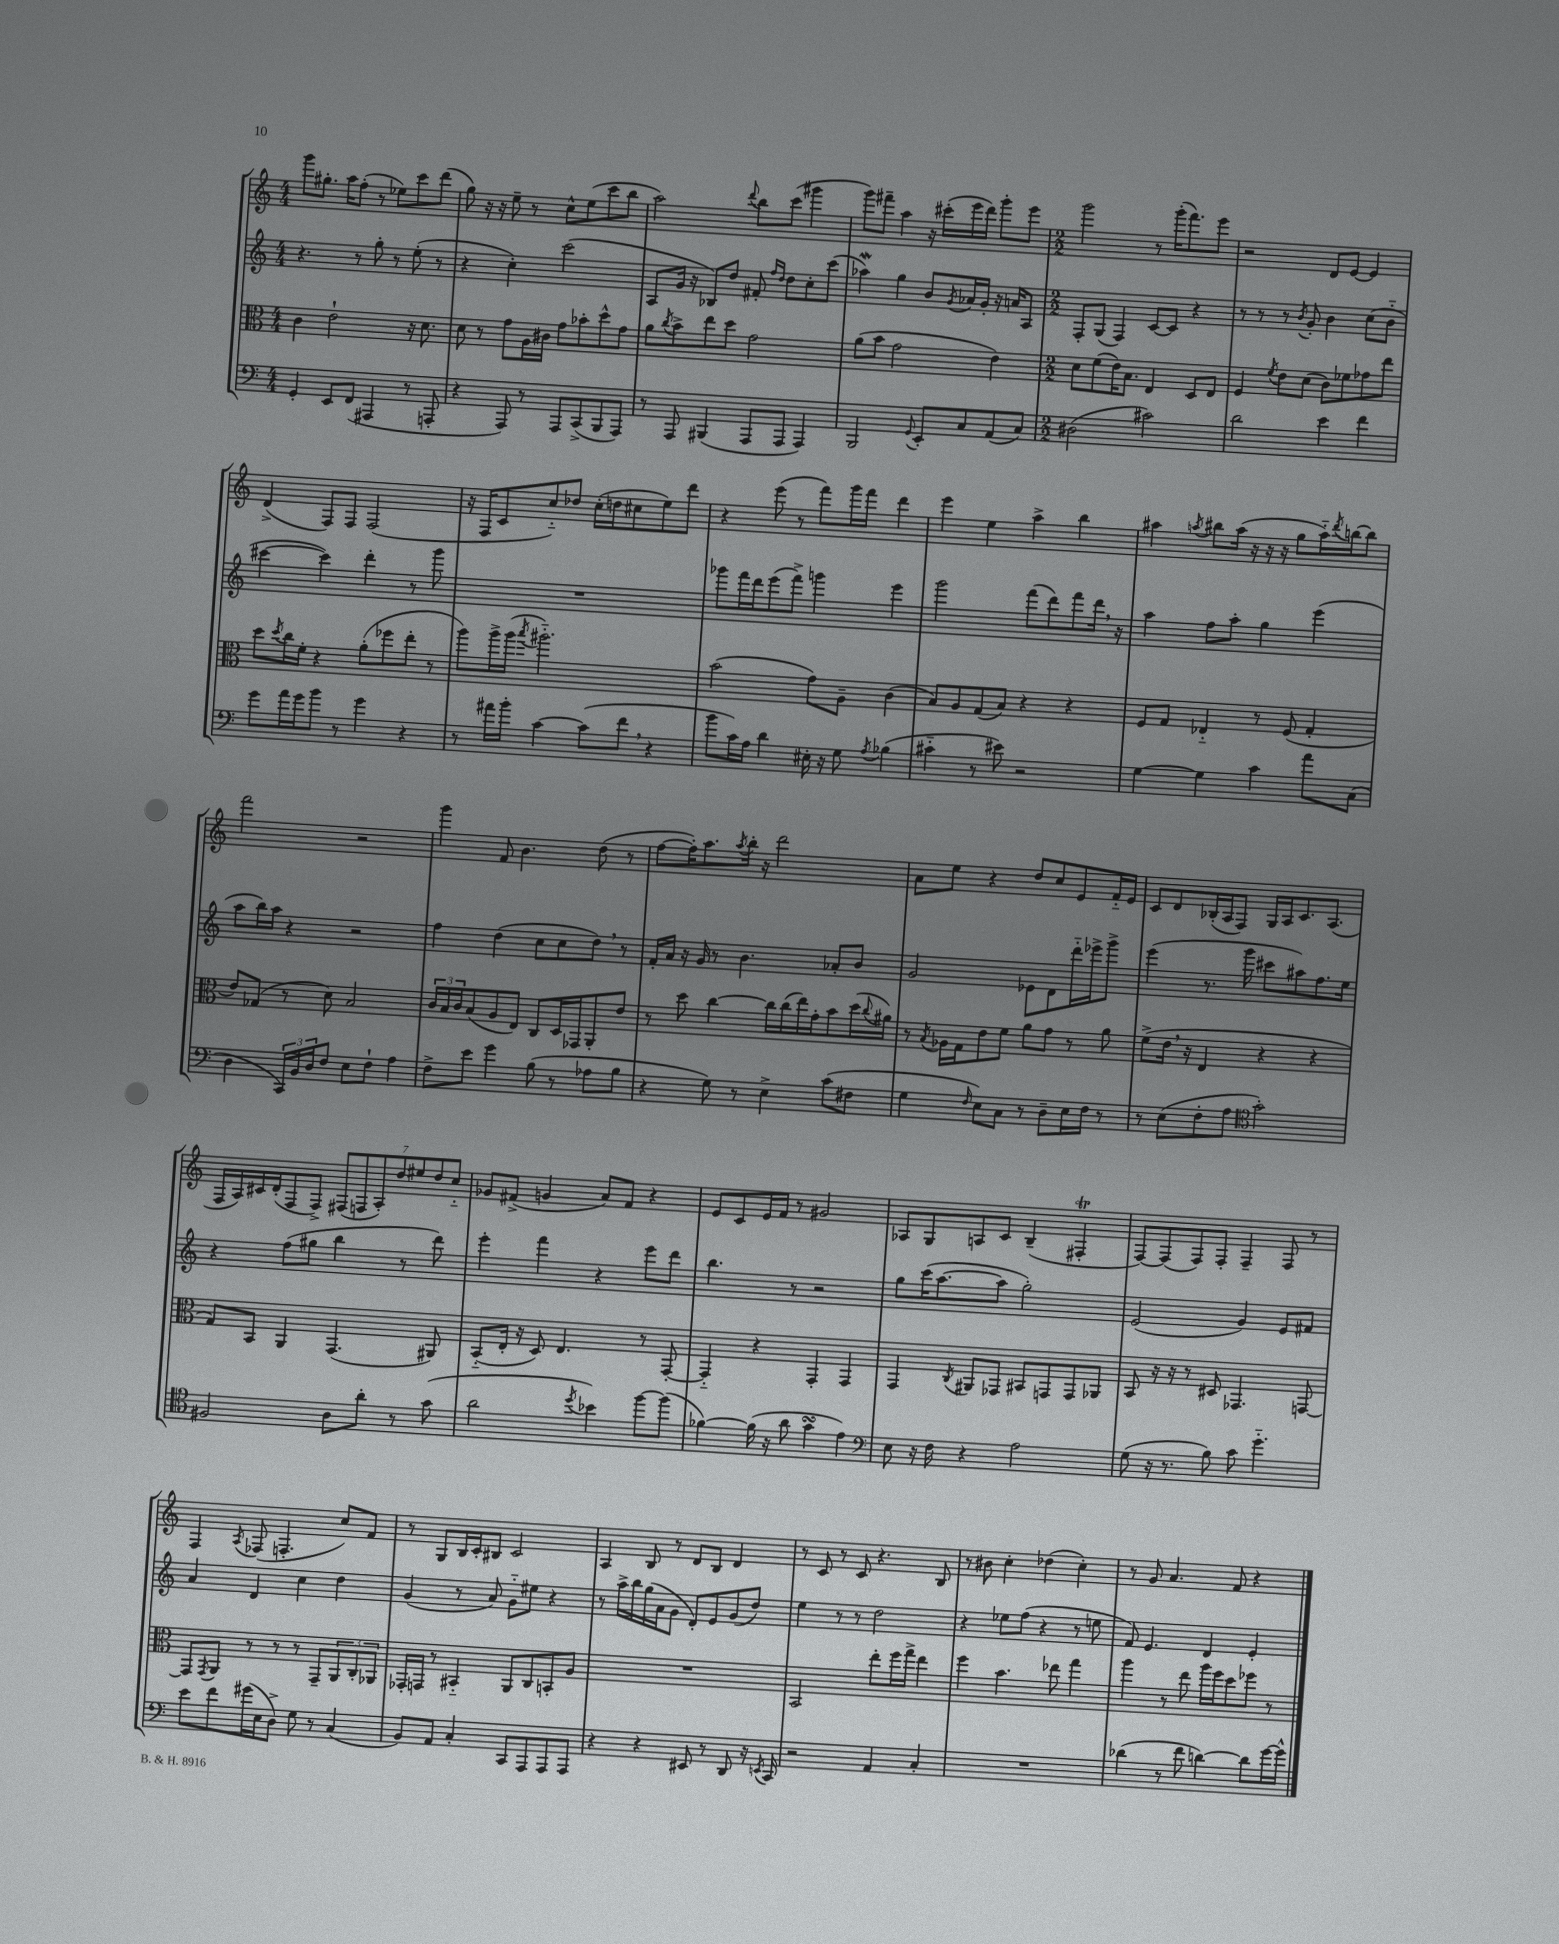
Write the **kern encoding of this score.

**kern	**kern	**kern	**kern
*staff4	*staff3	*staff2	*staff1
*clefF4	*clefC3	*clefG2	*clefG2
*k[]	*k[]	*k[]	*k[]
*M4/4	*M4/4	*M4/4	*M4/4
4GG'	4c	4.r	8ggg
.	.	.	8.gg#'
8EE	2e`	.	.
.	.	.	16aa
(8FF	.	8r	(8ff'
4AAA#	.	8gg'	8r
.	.	8r	8ee-)
8r	16r	(8ee'	8ccc
.	8.d	.	.
8AAA'	.	8r	(8ddd
=	=	=	=
4r	8d	4r	8gg)
.	8r	.	16r
.	.	.	16r
8AAA)	8g	4cc')	8ee~
8r	16A	.	8r
.	16c#	.	.
8AAA	8g	(2ccc	8cc^^
(8CC^	8b-'	.	(8ee
8BBB	8dd^^	.	8ccc
8AAA)	8g	.	8bb
=	=	=	=
8r	8a	8A	2aa)
.	8qcc	.	.
8AAA	8b^	16g	.
.	.	16r	.
(4BBB#	8ee	8B-)	.
.	8dd	8dd	.
.	.	.	8qqddd
8AAA	2g	8f#'	8bb
.	.	16qqff	.
.	.	16qqdd	.
8AAA	.	8dd	(8ccc
4AAA)	.	8cc'	4ggg#
.	.	(8ccc	.
=	=	=	=
2BBB	(8a	4aa-)	8ggg)
.	8b	.	8fff#~
.	2g	4gg	4aa
8qqGG	.	.	.
8EE'	.	8b	16r
.	.	.	(16ccc#'
.	.	8qg	.
8C	.	16a-	16eee
.	.	16g'	16ddd)
(8AA	4e)	16r	8ggg'
.	.	16a	.
8C)	.	8A	8eee
=	=	=	=
*M2/2	*M2/2	*M2/2	*M2/2
(2D#	8d	8F'	2ggg
.	(8f	(8G	.
.	16e)	4F)	.
.	8.B	.	.
2c#)	4E	[8c	8r
.	.	8c]	(16ggg'
.	.	.	8.fff)
.	8D	4r	.
.	8E	.	8eee
=	=	=	=
2d	4F	8r	2r
.	.	8r	.
.	8qf	.	.
.	8e	8r	.
.	.	8qb	.
.	(8d	8g'	.
4e	8c)	4b	8d
.	8f-	.	[8e
4f	8g-	(8cc	4e]
.	8ee	8b'~	.
=	=	=	=
8g	8dd	[4ccc#	(4d^
.	8qdd	.	.
16a	16cc	.	.
16g	16f'	.	.
8b	4r	4ccc#])	8F)
8r	.	.	8F
4g	(8a'	4ddd'	(2F
.	8ff-	.	.
4r	8ee'	8r	.
.	8r	8ggg	.
=	=	=	=
8r	8aa)	1r	16r
.	.	.	16F
16a#	16aa^	.	8c
16b'	(16aa	.	.
.	8qbb	.	.
[4c	2.aa#'~)	.	8cc'~)
.	.	.	8dd-
(8c]	.	.	(16cc'
.	.	.	16dd
8f	.	.	8cc#
4r	.	.	8ee)
.	.	.	8ddd
=	=	=	=
8b	(2b	8ggg-	4r
16c)	.	16fff	.
16A	.	16ddd	.
4d	.	(8eee	(8eee
.	.	8fff^)	8r
16E#'	8g)	4ggg	8fff)
16r	.	.	.
8G	8A~	.	16ggg
.	.	.	16fff
8qA	.	.	.
(4B-	(4c	4eee	4ddd
=	=	=	=
4c#'~	8B)	2ggg	4eee
.	8A	.	.
8r	(8G	.	4ee
8e#)	8B)	.	.
2r	4r	(8fff	4aa^
.	.	8ddd)	.
.	4r	8fff	4bb
.	.	16ddd	.
.	.	16r	.
=	=	=	=
[4G	8F	4aa	4aa#
.	8G	.	.
.	.	.	8qaa
4G]	4E-'~	8ff	8bb#
.	.	8aa'	(16aa
.	.	.	16r
4c	8r	4gg	16r
.	.	.	16r
.	(8F	.	8gg
8a	4G'	(4eee	16aa'~)
.	.	.	8qddd
.	.	.	[16bb
(8C	.	.	8bb]
=	=	=	=
4D	8e)	8aa	2fff
.	(8G-	16bb)	.
.	.	16aa	.
24CC)	8r	4r	.
24BB	.	.	.
24D	.	.	.
8F	8d)	.	.
8E	2B	2r	2r
8F`	.	.	.
4A	.	.	.
=	=	=	=
8F^	24c	4ff	4ggg
.	24B	.	.
.	24c	.	.
8e	(8B	.	.
4g	8A	(4dd	8f
.	8E)	.	4.b
(8B	8C	8cc	.
8r	16D	8cc	.
.	16GG-	.	.
8A-	8AA'	8dd)	(8dd
8B	8e	8r	8r
=	=	=	=
4r	8r	16f'	[8ff
.	.	16a	.
.	8dd	16r	16ff'])
.	.	16g	8.aa
8G)	[4cc	8r	.
.	.	.	8qaa
8r	.	4.b	16bb'
.	.	.	16r
4E^	16cc]	.	2ddd
.	(16cc	.	.
.	16ee)	.	.
.	16g'	.	.
(8c	8b	8a-'	.
8F#	(16dd	8b	.
.	8qqcc	.	.
.	16a#)	.	.
=	=	=	=
4G	8r	2g	8a
.	8qB	.	.
.	16A-	.	8ee
.	16G	.	.
16qqF	.	.	.
8E)	8e	.	4r
8C	8f	.	.
8r	8a	8e-	8dd
8D~	8g	8d	8cc
16E	8r	16ddd'~	8e
16F	.	16eee-^	.
8r	8a	8ggg^	16f'~
.	.	.	16e
=	=	=	=
8r	(8f^	(4eee	8c
(8E	16e	.	8d
.	16r	.	.
8F'	4E	8.r	(16B-'
.	.	.	16A
8A	.	.	8F)
.	.	16ggg	.
*clefC4	*	*	*
2g')	4r	8ccc#	16G
.	.	.	16A
.	.	8aa#)	8.c
.	4r	8.ff	.
.	.	.	(8.A
.	.	16ee	.
=	=	=	=
2F#	8G)	4r	16F
.	.	.	16A)
.	8BB	.	16c#
.	.	.	(16d'
.	4AA	(8ff	8F
.	.	8gg#	8F^)
8A	(4.GG	4bb	(14F#
.	.	.	14F
8a'	.	.	.
.	.	.	14A')
.	.	.	14dd
8r	.	8r	.
.	.	.	14ee#
.	.	.	14dd
(8g	8AA#)	8ddd)	.
.	.	.	14cc'~
=	=	=	=
2a	(8BB'~	4eee'	8g-
.	16E'	.	(8f#^
.	16r	.	.
.	8D)	4fff	4g
.	4.E	.	.
8qdd	.	.	.
4b-)	.	4r	8a)
.	.	.	8f#
[8ff	8r	8eee	4r
(8ff]	[8GG'	8ddd	.
=	=	=	=
[4f-)	4GG'~]	4.bb	8e
.	.	.	8c
(16f-]	4r	.	16e
16r	.	.	16f
8a	.	8r	8r
4g	4GG'	2r	2g#
4e)	4GG	.	.
=	=	=	=
*clefF4	*	*	*
8E	4GG	8gg	8A-
16r	.	(16ccc	8G
16F	.	[8.aa	.
.	8qC	.	.
4r	8AA#	.	8A
.	8GG-	8aa]	8c
2A	8BB#	2gg')	(4B~
.	8GG	.	.
.	8GG	.	4F#'
.	8AA-	.	.
=	=	=	=
(8G	8BB	(2e	[8F)
16r	16r	.	(8F]
8.r	16r	.	.
.	8r	.	8F)
8B)	8D#	.	8F'
8c	4.GG-	4g)	4F~
4.g'~	.	.	.
.	.	8e	8F
.	[8GG	8f#	8r
=	=	=	=
8e	8GG]	4a	4F
.	8qGG	.	.
8f	8AA	.	.
.	.	.	8qA
(16g#	8r	4d	(8F-
16E	.	.	.
8D^)	8r	.	4.F'
8G	8r	4cc	.
8r	8GG~	.	.
(4C	12AA	4dd	8cc)
.	12C'	.	.
.	.	.	8f
.	12AA-	.	.
=	=	=	=
8BB)	16GG-'	(4g	8r
.	16GG	.	.
8AA	8r	.	8G
4C'	4BB#'~	8r	16B
.	.	.	16c'
.	.	8a)	8B#
8CC	8AA	8g'~	2c
8AAA	8C	8ee#	.
8AAA	8BB'	4r	.
8AAA	8A	.	.
=	=	=	=
4r	1r	8r	4A
.	.	16aa^	.
.	.	16bb	.
4r	.	(16gg	8B
.	.	16a	.
.	.	8g	8r
8EE#	.	8d')	8d
8r	.	8e	8B
8DD	.	(8g	4d
16r	.	8dd)	.
8qEE	.	.	.
16CC	.	.	.
=	=	=	=
2r	2BB	4ee	8r
.	.	.	8c
.	.	8r	8r
.	.	8r	8c
4AA	8ee'	2dd	4.r
.	16ff	.	.
.	16gg^	.	.
4C'	4ee	.	.
.	.	.	8B
=	=	=	=
1r	4ff	4r	8r
.	.	.	8b#
.	4.b	8ee-	4cc'
.	.	(8ff	.
.	.	4r	(4dd-
.	8ee-	.	.
.	4gg	8r	4cc')
.	.	8ee	.
=	=	=	=
(4d-	4aa	8f)	8r
.	.	4.e	8g
8r	8r	.	4.a
8f	8ee	.	.
[4d)	16aa	4d	.
.	16ff	.	.
.	8dd	.	8f
8d]	8ff-	4e'	4r
[16g	8r	.	.
16g^^]	.	.	.
==	==	==	==
*-	*-	*-	*-
